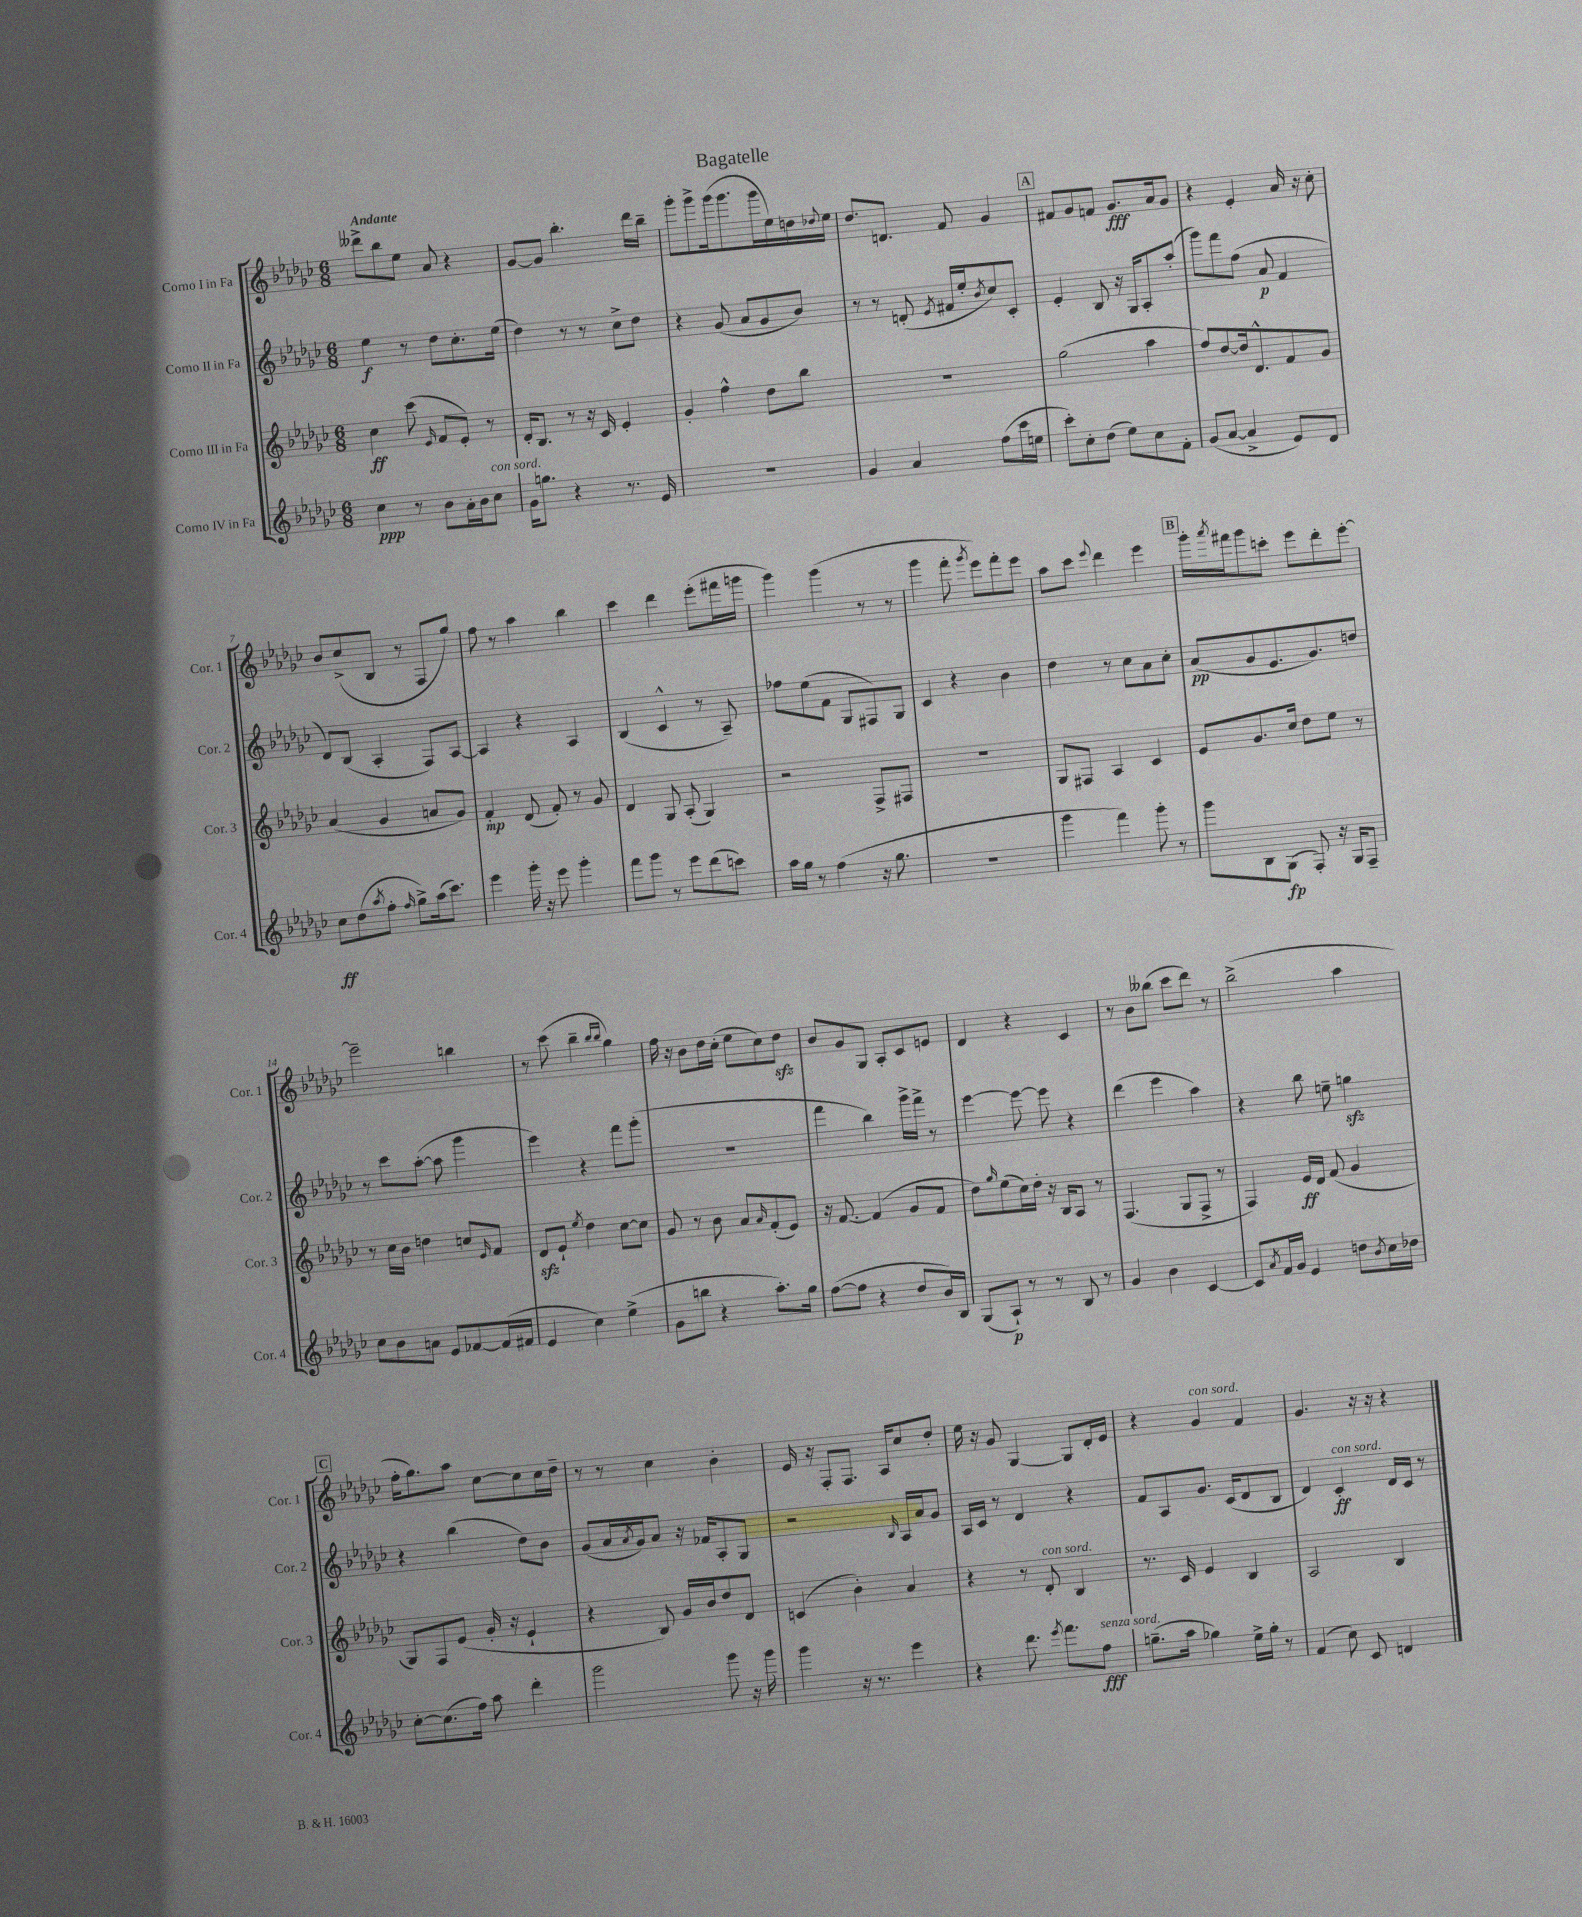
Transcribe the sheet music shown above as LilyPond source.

\header { title = "Bagatelle" }
<<
\new StaffGroup <<
\new Staff = "s0" \with { instrumentName = "Corno I in Fa" shortInstrumentName = "Cor. 1" } {
    \clef treble \key ges \major \numericTimeSignature \time 6/8 \tempo "Andante"
    deses'''8-> bes''8 ees''8 aes'8 r4 |
    ges'8~ ges'8 bes''4.-. des'''16 bes''16-- |
    ges'''8-. ges'''8-> ges'''16( ges'''8. ges'''16 ees''16) d''16 \appoggiatura { des''8 } ees''16 |
    des''8. d'8. f'8 ges'4 |
    \mark \markup { \box "A" } fis'8 ges'8 f'8 ges'8.\fff aes'16 ges'8 |
    r4 ees'4-. aes'16 r16 ces''8-. |
    bes'8 ces''8->( bes8 r8 f8 ges''8) |
    f''8 r8 aes''4 bes''4 |
    ces'''4 des'''4 ees'''8-.( fis'''16 g'''16 |
    ges'''4) ges'''4( r8 r8 |
    ges'''4 f'''8-. \acciaccatura { ges'''8 } ees'''8) f'''8-. ees'''8 |
    aes''8 ces'''8 \appoggiatura { ees'''8 } des'''4 ees'''4 |
    \mark \markup { \box "B" } ges'''16-. \acciaccatura { aes'''8 } fis'''16 ges'''8 c'''8-. ees'''8 des'''8-. ees'''8~-. |
    ees'''2-- b''4 |
    r8 ces'''8( bes''4-- \grace { bes''16 bes''16 } ges''4) |
    f''16 r16 bes'8 des''16 ces''16-.( ees''8 ces''8) des''8\sfz |
    bes'8 ges'8 ges8 aes8-. ces'8 e'8 |
    des'4 r4 ces'4 |
    r8 bes'8 beses''8( ces'''8 des'''8) r8 |
    bes''2->( aes''4 |
    \mark \markup { \box "C" } f''16-. ges''8.) aes''8 ces''8~ ces''8 ces''16 des''16-- |
    r8 r8 ces''4 bes'4-. |
    ees'16 r16 f8-. f8. aes16 ces''8 des''8-. |
    ees''16 r16 ges'8 ges4~ ges8 des'16-. ees'16 |
    r4 ges'4^\markup { \italic "con sord." } f'4 |
    ges'4. r16 r16 r4 \bar "|." |
}
\new Staff = "s1" \with { instrumentName = "Corno II in Fa" shortInstrumentName = "Cor. 2" } {
    \clef treble \key ges \major \numericTimeSignature \time 6/8
    ees''4\f r8 des''8 ces''8.-. ees''16( |
    des''4) r8 r8 ces''8-> des''8 |
    r4 ges'8( aes'8 ges'8 bes'8) |
    r8 r8 d'8-.( \acciaccatura { ees'8 } fis'16 ees''16-. \acciaccatura { bes'8 } ces''8) ces'8-. |
    \mark \markup { \box "A" } ees'4-. bes8 r16 ges16 aes8-. aes''8-.( |
    ges'''8) f'''8 f''8( aes'8\p f'4 |
    des'8) bes8( aes4-. f8) aes8~ |
    aes4 r4 aes4 |
    bes4( ces'4-^ r8 aes8--) |
    fes''8 ees''8( f'8 ges8 fis8) ges8 |
    ces'4 r4 bes'4 |
    des''4 r8 ces''8 aes'8 ces''8-. |
    \mark \markup { \box "B" } aes'8\pp( ges'8 ees'8. ges'8.) d''8 |
    r8 ces'''8 aes''8~-.( aes''8 ges'''4 |
    ees'''4) r4 f'''8 ges'''8-.( |
    R2. |
    f'''4 bes''4) ges'''16-> f'''16-> r8 |
    ees'''4~ ees'''8~ ees'''8 r4 |
    des'''4( ees'''4 aes''4) |
    r4 bes''8 e''8-- g''4\sfz |
    \mark \markup { \box "C" } r4 bes''4( des''8) bes'8 |
    ges'8( aes'16 \acciaccatura { aes'8 } ges'16) aes'8 r16 fes'16 aes8-. ges8 |
    r2 \grace { bes16 } aes16 aes'16 ges'8 |
    aes16 ces'16 r8 des'4 r4 |
    f'8 aes8 ges'8. ces'16( des'8 bes8 |
    des'4) ces'4-.\ff^\markup { \italic "con sord." } des'16 ces'16 r8 \bar "|." |
}
\new Staff = "s2" \with { instrumentName = "Corno III in Fa" shortInstrumentName = "Cor. 3" } {
    \clef treble \key ges \major \numericTimeSignature \time 6/8
    ces''4\ff ces'''8( \grace { ees'16 } f'8 ees'8-.) r8 |
    des'16-. bes8. r8 r16 ces'16 ees'4-. |
    ges'4-. f''4-^ des''8 bes''8 |
    R2. |
    \mark \markup { \box "A" } ges''2( aes''4 |
    f''8) des''8~ des''16 des'8.-^ f'8 ges'8 |
    aes'4( ges'4 a'8 ges'8) |
    f'4-.\mp des'8( f'8-.) r8 ges'8 |
    des'4 ges8 aes8-.( ges4) |
    r2 f8-> fis8 |
    R2. |
    ges8 fis8 aes4 ces'4 |
    \mark \markup { \box "B" } ees'8 ges'8. ces''16 des''8 ees''8 r8 |
    r8 ces''16 bes'16 d''4 c''8 \grace { ees'16 } f'8 |
    des'8\sfz ees'8-! \acciaccatura { ees''8 } des''4 ces''8~ ces''8 |
    ges'8 r8 bes'8 aes'8 \grace { aes'16 } f'8-.( ees'8) |
    r16 f'8.~ f'4( ges'8 f'8 |
    des''8) \grace { ges''16 } ees''8( ces''16) des''16-. r16 bes16 aes8 r8 |
    f4.( ges8 f8-> r8 |
    f4) ees'16\ff des'16 f'8( ges'4 |
    \mark \markup { \box "C" } ges8) f8 ees'8( ges'16-. r16 ees'4-! |
    r4 bes8) ges'16 bes'16 des''8 des'8 |
    c'4( bes'4-.) aes'4 |
    r4 r8 des'8-.^\markup { \italic "con sord." } bes4 |
    r8. ces'16 ees'4 bes4 |
    aes2 bes4 \bar "|." |
}
\new Staff = "s3" \with { instrumentName = "Corno IV in Fa" shortInstrumentName = "Cor. 4" } {
    \clef treble \key ges \major \numericTimeSignature \time 6/8
    ces''4\ppp r8 bes'8 aes'16-. bes'16 ces''8^\markup { \italic "con sord." } |
    ges'16 g''8. r4 r8. ees'16 |
    R2. |
    ges'4 aes'4 f''8( ces'''16 e''16 |
    \mark \markup { \box "A" } ces'''8-.) ces''8-. des''8( ees''8) ces''8 f'8-. |
    ges'8( aes'8~ aes'4-> ees'8) des'8 |
    ces''8\ff des''8( \acciaccatura { aes''8 } f''8-. \grace { f''16 } ges''8->) aes''16( ces'''8.) |
    ees'''4 ges'''16-. r16 ees'''8 ges'''4-. |
    f'''8 ges'''8 r8 ees'''8 des'''8( c'''8) |
    aes''16 ges''16 r8 f''4( r16 ges''8. |
    R2. |
    ges'''4 f'''4) ges'''8-. r8 |
    \mark \markup { \box "B" } ges'''8 bes8 ges8\fp( f8-.) r16 ges16 f8-- |
    ces''8 bes'8 a'8 ees'8 fes'8~ fes'16( fis'16 |
    ees'4 ces''4) ees''4->( |
    ges'8 b''8 r4 aes''8.-.) ges''16 |
    f''8~( f''8 r4 des''8 bes'16) bes16 |
    ges8( aes8-!\p) r8 r8 bes8 r8 |
    ges'4 bes'4 ces'4~ |
    ces'8 \acciaccatura { aes'8 } f'16 ges'16 ees'4 d''8 \acciaccatura { bes'8 } ces''16 des''16 |
    \mark \markup { \box "C" } ces''8~-. ces''8.( f''16) aes''8 des'''4-. |
    ges'''2 ges'''8 r16 ges'''16 |
    ges'''4 r16 r8. ees'''4 |
    r4 des'''8. \acciaccatura { ees'''8 } f'''8. f''8\fff^\markup { \italic "senza sord." } |
    g''8.--( aes''16 ges''4) ees''16-> ges''16-. r8 |
    f'4( ces''8) ces'8 d'4 \bar "|." |
}
>>
>>
